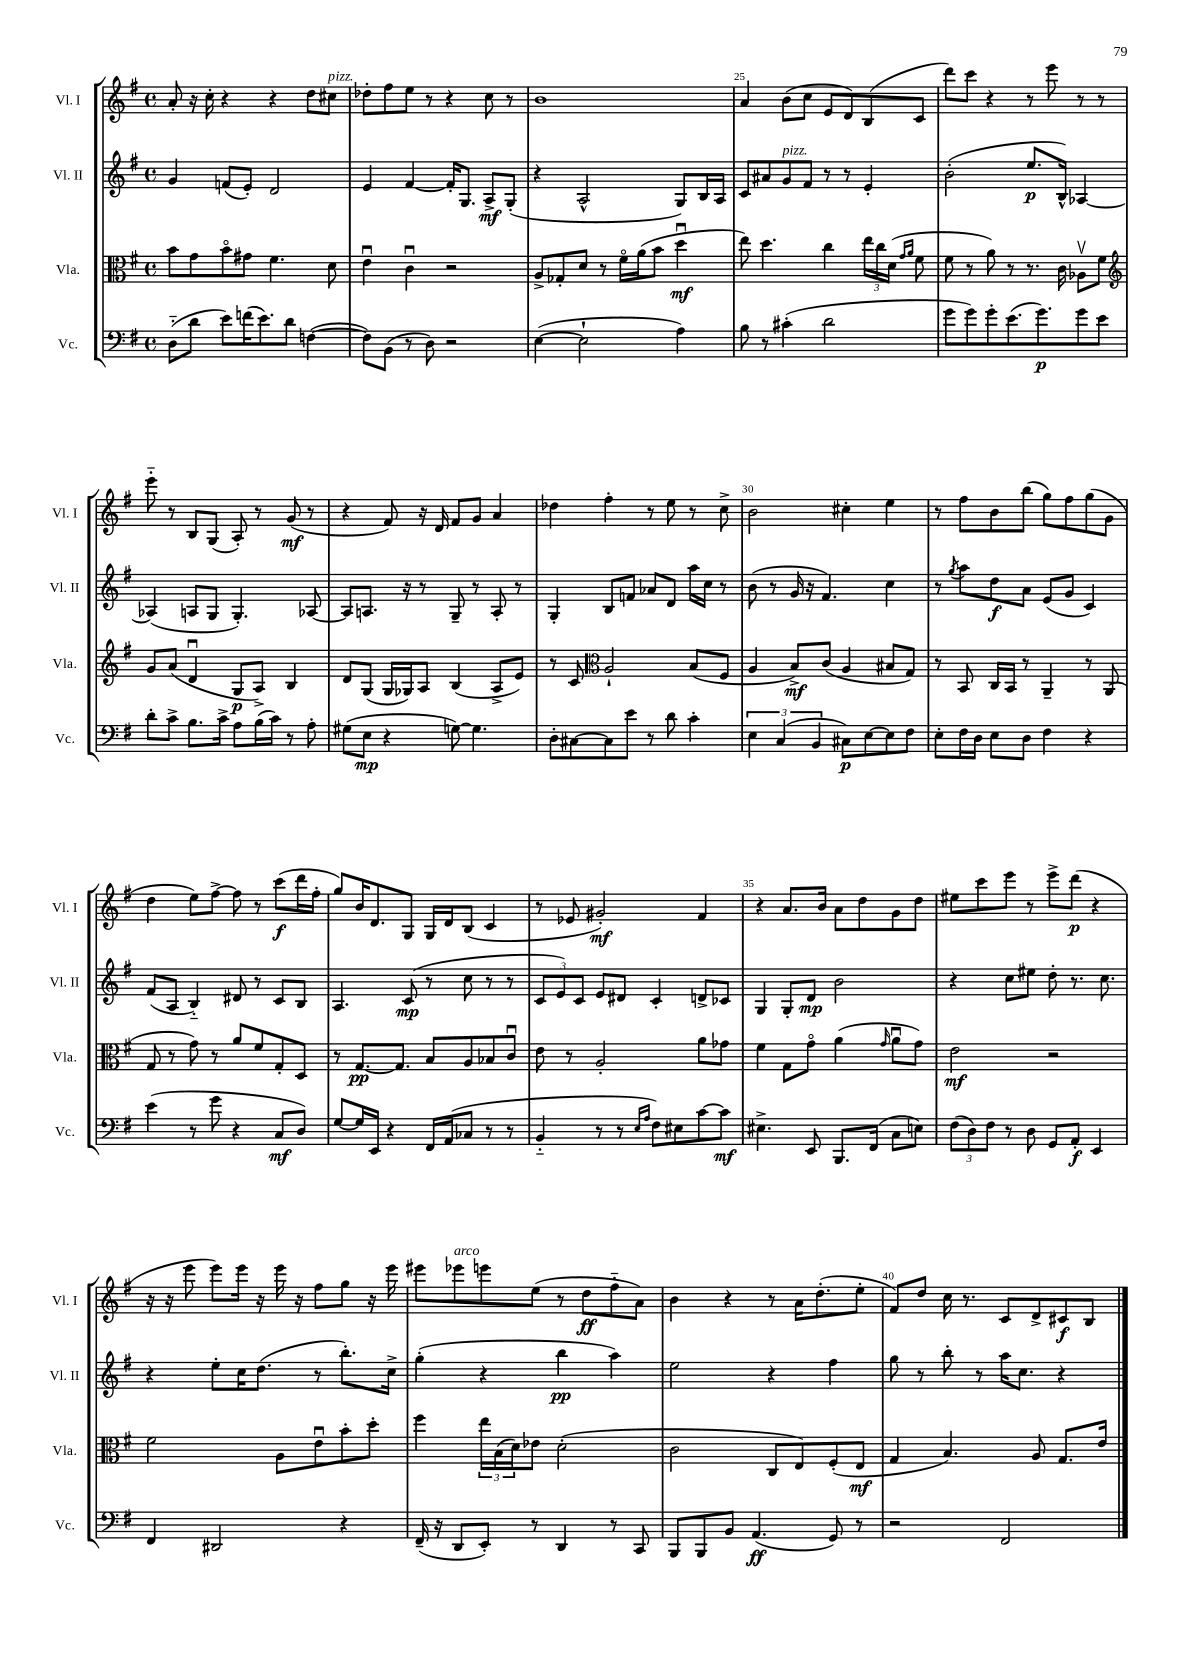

**kern	**dynam	**kern	**dynam	**kern	**dynam	**kern	**dynam
*part4	*part4	*part3	*part3	*part2	*part2	*part1	*part1
*staff4	*staff4	*staff3	*staff3	*staff2	*staff2	*staff1	*staff1
*I"Vc.	*	*I"Vla.	*	*I"Vl. II	*	*I"Vl. I	*
*I'Vc.	*	*I'Vla.	*	*I'Vl. II	*	*I'Vl. I	*
*clefF4	*	*clefC3	*	*clefG2	*	*clefG2	*
*k[f#]	*	*k[f#]	*	*k[f#]	*	*k[f#]	*
*M4/4	*	*M4/4	*	*M4/4	*	*M4/4	*
*met(c)	*	*met(c)	*	*met(c)	*	*met(c)	*
=22	=22	=22	=22	=22	=22	=22	=22
(8D\L	.	8b\L	.	4g/	.	8a'/	.
8d\J	.	8g\	.	.	.	16r	.
.	.	.	.	.	.	16cc'\	.
8e\L)	.	8b\	.	(8fn/L	.	4r	.
(16fn\K	.	8g#X\J	.	8e'/J)	.	.	.
8.e\)	.	.	.	.	.	.	.
.	.	4.f#\	.	2d/	.	4r	.
8d\J	.	.	.	.	.	.	.
([4Fn\	.	.	.	.	.	8dd\L	.
!	!	!	!	!	!	!LO:TX:a:i:t=pizz.	!
.	.	8d\	.	.	.	8cc#X\J	.
=23	=23	=23	=23	=23	=23	=23	=23
8F\L])	.	4eu\	.	4e/	.	8dd-X'\L	.
(8BB\J	.	.	.	.	.	8ff#\	.
8r	.	4cu\	.	[4f#/	.	8ee\J	.
8D\)	.	.	.	.	.	8r	.
2r	.	2r	.	16f#'/KL]	.	4r	.
.	.	.	.	8.G/J	.	.	.
.	.	.	.	8A^/L	mf	8cc\	.
.	.	.	.	(8G'/J	.	8r	.
=24	=24	=24	=24	=24	=24	=24	=24
([4E\	.	8A^/L	.	4r	.	1b	.
.	.	8G-X'/	.	.	.	.	.
2E`\]	.	8d/J	.	2A^^/	.	.	.
.	.	8r	.	.	.	.	.
.	.	16f#\LL	.	.	.	.	.
.	.	(16a\J	.	.	.	.	.
.	.	8b\J	.	.	.	.	.
4A\)	.	4ddu\	mf	8G/L)	.	.	.
.	.	.	.	16B/L	.	.	.
.	.	.	.	16A/JJ	.	.	.
=25	=25	=25	=25	=25	=25	=25	=25
8B\	.	8ee\)	.	8c/L	.	4a/	.
8r	.	4.dd\	.	8a#X/	.	.	.
!	!	!	!	!LO:TX:a:i:t=pizz.	!	!	!
(4c#X'\	.	.	.	8g/	.	(8b\L	.
.	.	.	.	8f#/J	.	8cc\J	.
2d\	.	4cc\	.	8r	.	8e/L	.
.	.	.	.	8r	.	8d/)	.
.	.	24ee\LL	.	4e'/	.	(8B/	.
.	.	24cc\	.	.	.	.	.
.	.	(24d\JJ	.	.	.	.	.
.	.	16qqg/LL	.	.	.	.	.
.	.	16qqa/JJ	.	.	.	.	.
.	.	8f#\	.	.	.	8c/J	.
=26	=26	=26	=26	=26	=26	=26	=26
8g\L	.	8f#\	.	(2b'\	.	8ddd\L)	.
8g\)	.	8r	.	.	.	8ccc\J	.
8g'\	.	8a\)	.	.	.	4r	.
(8.e\	.	8r	.	.	.	.	.
.	.	8.r	.	8.ee/L	p	8r	.
8.g\)	p	.	.	.	.	.	.
.	.	.	.	.	.	8eee\	.
.	.	16c\	.	16B^^/Jk)	.	.	.
8g\	.	8A-Xv\L	.	[4A-X/	.	8r	.
8e\J	.	8f#\J	.	.	.	8r	.
!!LO:LB:g=z
=27	=27	=27	=27	=27	=27	=27	=27
*	*	*clefG2	*	*	*	*	*
8d'\L	.	8g/L	.	(4A-X/]	.	8eee\	.
8c^\J	.	(8a/J	.	.	.	8r	.
8.B\L	.	4du/	.	8An/L	.	8B/L	.
.	.	.	.	8G/J	.	(8G/J	.
16c^\Jk	.	.	.	.	.	.	.
8A\L	.	8G/L	p	4.G'/)	.	8A'/)	.
(16B\L	.	8A^/J)	.	.	.	8r	.
16c\JJ)	.	.	.	.	.	.	.
8r	.	4B/	.	.	.	(8g/	mf
8A'\	.	.	.	[8A-X/	.	8r	.
=28	=28	=28	=28	=28	=28	=28	=28
(8G#X\L	.	8d/L	.	8A-/L]	.	4r	.
8E\J	mp	(8G/J	.	8.An/J	.	.	.
4r	.	16G/LL	.	.	.	8f#/)	.
.	.	16G-X/J)	.	16r	.	.	.
.	.	8A/J	.	8r	.	16r	.
.	.	.	.	.	.	16d/	.
[8Gn\)	.	(4B/	.	8G~/	.	8f#/L	.
4.G\]	.	.	.	8r	.	8g/J	.
.	.	8A^/L	.	8A'/	.	4a/	.
.	.	8e/J)	.	8r	.	.	.
=29	=29	=29	=29	=29	=29	=29	=29
8D'\L	.	8r	.	4G'/	.	4dd-X\	.
[8C#X\	.	8c/	.	.	.	.	.
*	*	*clefC3	*	*	*	*	*
8C#\]	.	2A`/	.	8B/L	.	4ff#'\	.
8e\J	.	.	.	8fn/J	.	.	.
8r	.	.	.	8a-X/L	.	8r	.
8d\	.	.	.	8d/J	.	8ee\	.
4c'\	.	(8B/L	.	16aa\LL	.	8r	.
.	.	.	.	16cc\JJ	.	.	.
.	.	8F#/J	.	8r	.	8cc^\	.
=30	=30	=30	=30	=30	=30	=30	=30
6E\	.	4A/	.	(8b\	.	2b\	.
.	.	.	.	8r	.	.	.
(6C/	.	.	.	.	.	.	.
.	.	8B^/L)	mf	16g/	.	.	.
.	.	.	.	16r	.	.	.
6BB/	.	.	.	.	.	.	.
.	.	(8c/J	.	4.f#/)	.	.	.
8C#X\L)	p	4A/	.	.	.	4cc#X'\	.
[8E\	.	.	.	.	.	.	.
8E\]	.	8B#X/L	.	4cc\	.	4ee\	.
8F#\J	.	8G/J)	.	.	.	.	.
=31	=31	=31	=31	=31	=31	=31	=31
8E'\L	.	8r	.	8r	.	8r	.
.	.	.	.	8qgg/	.	.	.
16F#\L	.	8BB/	.	8aa\L	.	8ff#\L	.
16D\JJ	.	.	.	.	.	.	.
8E\L	.	16C/LL	.	8dd\	f	8b\	.
.	.	16BB/JJ	.	.	.	.	.
8D\J	.	8r	.	8a\J	.	(8bb\J	.
4F#\	.	4AA~/	.	(8e/L	.	8gg\L)	.
.	.	.	.	8g/J	.	8ff#\	.
4r	.	8r	.	4c/)	.	(8gg\	.
.	.	(8AA/	.	.	.	8g\J	.
!!LO:LB:g=z
=32	=32	=32	=32	=32	=32	=32	=32
(4e\	.	8G/	.	(8f#/L	.	4dd\	.
.	.	8r	.	8A/J	.	.	.
8r	.	8g\)	.	4B/)	.	8ee\L)	.
8g\	.	8r	.	.	.	[8ff#^\J	.
4r	.	8a/L	.	8d#X/	.	8ff#\]	.
.	.	8f#/	.	8r	.	8r	.
8C/L	mf	8G'/	.	8c/L	.	(8ccc\L	f
8D/J)	.	8D/J	.	8B/J	.	16ddd\L	.
.	.	.	.	.	.	16ff#'\JJ	.
=33	=33	=33	=33	=33	=33	=33	=33
[8G/L	.	8r	.	4.A/	.	8gg/L)	.
16G/L]	.	[8.G/L	pp	.	.	16b/K	.
16EE/JJ	.	.	.	.	.	8.d/	.
4r	.	.	.	.	.	.	.
.	.	8.G/J]	.	.	.	.	.
.	.	.	.	(8c/	mp	8G/J	.
16FF#/LL	.	8B/L	.	8r	.	16G/LL	.
(16AA/J	.	.	.	.	.	16d/J	.
8C-X/J	.	8A/	.	8cc\	.	(8B/J	.
8r	.	8B-X/	.	8r	.	4c/	.
8r	.	8cu/J	.	8r	.	.	.
=34	=34	=34	=34	=34	=34	=34	=34
4BB/	.	8e\	.	12c/L	.	8r	.
.	.	.	.	12e/)	.	.	.
.	.	8r	.	.	.	8e-X/	.
.	.	.	.	12c/J	.	.	.
8r	.	2A'/	.	8e/L	.	2g#X'/)	mf
8r	.	.	.	8d#X/J	.	.	.
16qqE/LL	.	.	.	.	.	.	.
16qqA/JJ	.	.	.	.	.	.	.
8F#\L)	.	.	.	4c'/	.	.	.
8E#X\	.	.	.	.	.	.	.
[8c\	.	8a\L	.	8dn^/L	.	4f#/	.
8c\J]	mf	8g-X\J	.	8c-X/J	.	.	.
=35	=35	=35	=35	=35	=35	=35	=35
4.E#X^\	.	4f#\	.	4G/	.	4r	.
.	.	8G\L	.	8G'/L	.	8.a/L	.
8EE/	.	8g\J	.	8d/J	mp	.	.
.	.	.	.	.	.	16b/Jk	.
8.BBB/L	.	(4a\	.	2b\	.	8a\L	.
.	.	.	.	.	.	8dd\	.
(16FF#/Jk	.	.	.	.	.	.	.
.	.	16qqg/	.	.	.	.	.
8C\L	.	8au\L	.	.	.	8g\	.
8En\J)	.	8g\J)	.	.	.	8dd\J	.
=36	=36	=36	=36	=36	=36	=36	=36
(12F#\L	.	2e\	mf	4r	.	8ee#X\L	.
12D\)	.	.	.	.	.	.	.
.	.	.	.	.	.	8ccc\	.
12F#\J	.	.	.	.	.	.	.
8r	.	.	.	8cc\L	.	8eee\J	.
8D\	.	.	.	8ee#X\J	.	8r	.
8GG/L	.	2r	.	8dd'\	.	8eee^\L	.
8AA'/J	f	.	.	8.r	.	(8ddd\J	p
4EE/	.	.	.	.	.	4r	.
.	.	.	.	8.cc\	.	.	.
!!LO:LB:g=z
=37	=37	=37	=37	=37	=37	=37	=37
4FF#/	.	2f#\	.	4r	.	16r	.
.	.	.	.	.	.	16r	.
.	.	.	.	.	.	8eee\	.
2DD#X/	.	.	.	8ee'\L	.	8eee\L)	.
.	.	.	.	16cc\K	.	16eee\Jk	.
.	.	.	.	(8.dd\J	.	16r	.
.	.	8A\L	.	.	.	16eee\	.
.	.	.	.	.	.	16r	.
.	.	8eu\	.	8r	.	8ff#\L	.
4r	.	8b'\	.	8.bb'\L)	.	8gg\J	.
.	.	8dd'\J	.	.	.	16r	.
.	.	.	.	16cc^\Jk	.	16eee\	.
=38	=38	=38	=38	=38	=38	=38	=38
(16FF#~/	.	4ff#\	.	(4gg'\	.	8eee#X\L	.
16r	.	.	.	.	.	.	.
!	!	!	!	!	!	!LO:TX:a:i:t=arco	!
8DD/L	.	.	.	.	.	8eee-X\	.
8EE'/J)	.	24ee\LL	.	4r	.	8eeen\	.
.	.	(24B\	.	.	.	.	.
.	.	24d\J)	.	.	.	.	.
8r	.	8e-X\J	.	.	.	(8ee\J	.
4DD/	.	(2d'\	.	4bb\	pp	8r	.
.	.	.	.	.	.	8dd\L	ff
8r	.	.	.	4aa\)	.	8ff#\	.
8CC/	.	.	.	.	.	8a\J)	.
=39	=39	=39	=39	=39	=39	=39	=39
8BBB/L	.	2c\	.	2ee\	.	4b\	.
8BBB/	.	.	.	.	.	.	.
8BB/J	.	.	.	.	.	4r	.
(4.AA/	ff	.	.	.	.	.	.
.	.	8C/L	.	4r	.	8r	.
.	.	8E/)	.	.	.	16a\KL	.
.	.	.	.	.	.	(8.dd'\	.
8GG/)	.	(8F#'/	.	4ff#\	.	.	.
8r	.	8E/J	mf	.	.	8ee'\J	.
=40	=40	=40	=40	=40	=40	=40	=40
2r	.	4G/	.	8gg\	.	8f#/L)	.
.	.	.	.	8r	.	8dd/J	.
.	.	4.B/)	.	8bb'\	.	16cc\	.
.	.	.	.	.	.	8.r	.
.	.	.	.	8r	.	.	.
2FF#/	.	.	.	16aa\KL	.	8c/L	.
.	.	.	.	8.cc\J	.	.	.
.	.	8A/	.	.	.	8d^/	.
.	.	8.G/L	.	4r	.	8c#X/	f
.	.	.	.	.	.	8B/J	.
.	.	16e/Jk	.	.	.	.	.
==	==	==	==	==	==	==	==
*-	*-	*-	*-	*-	*-	*-	*-
